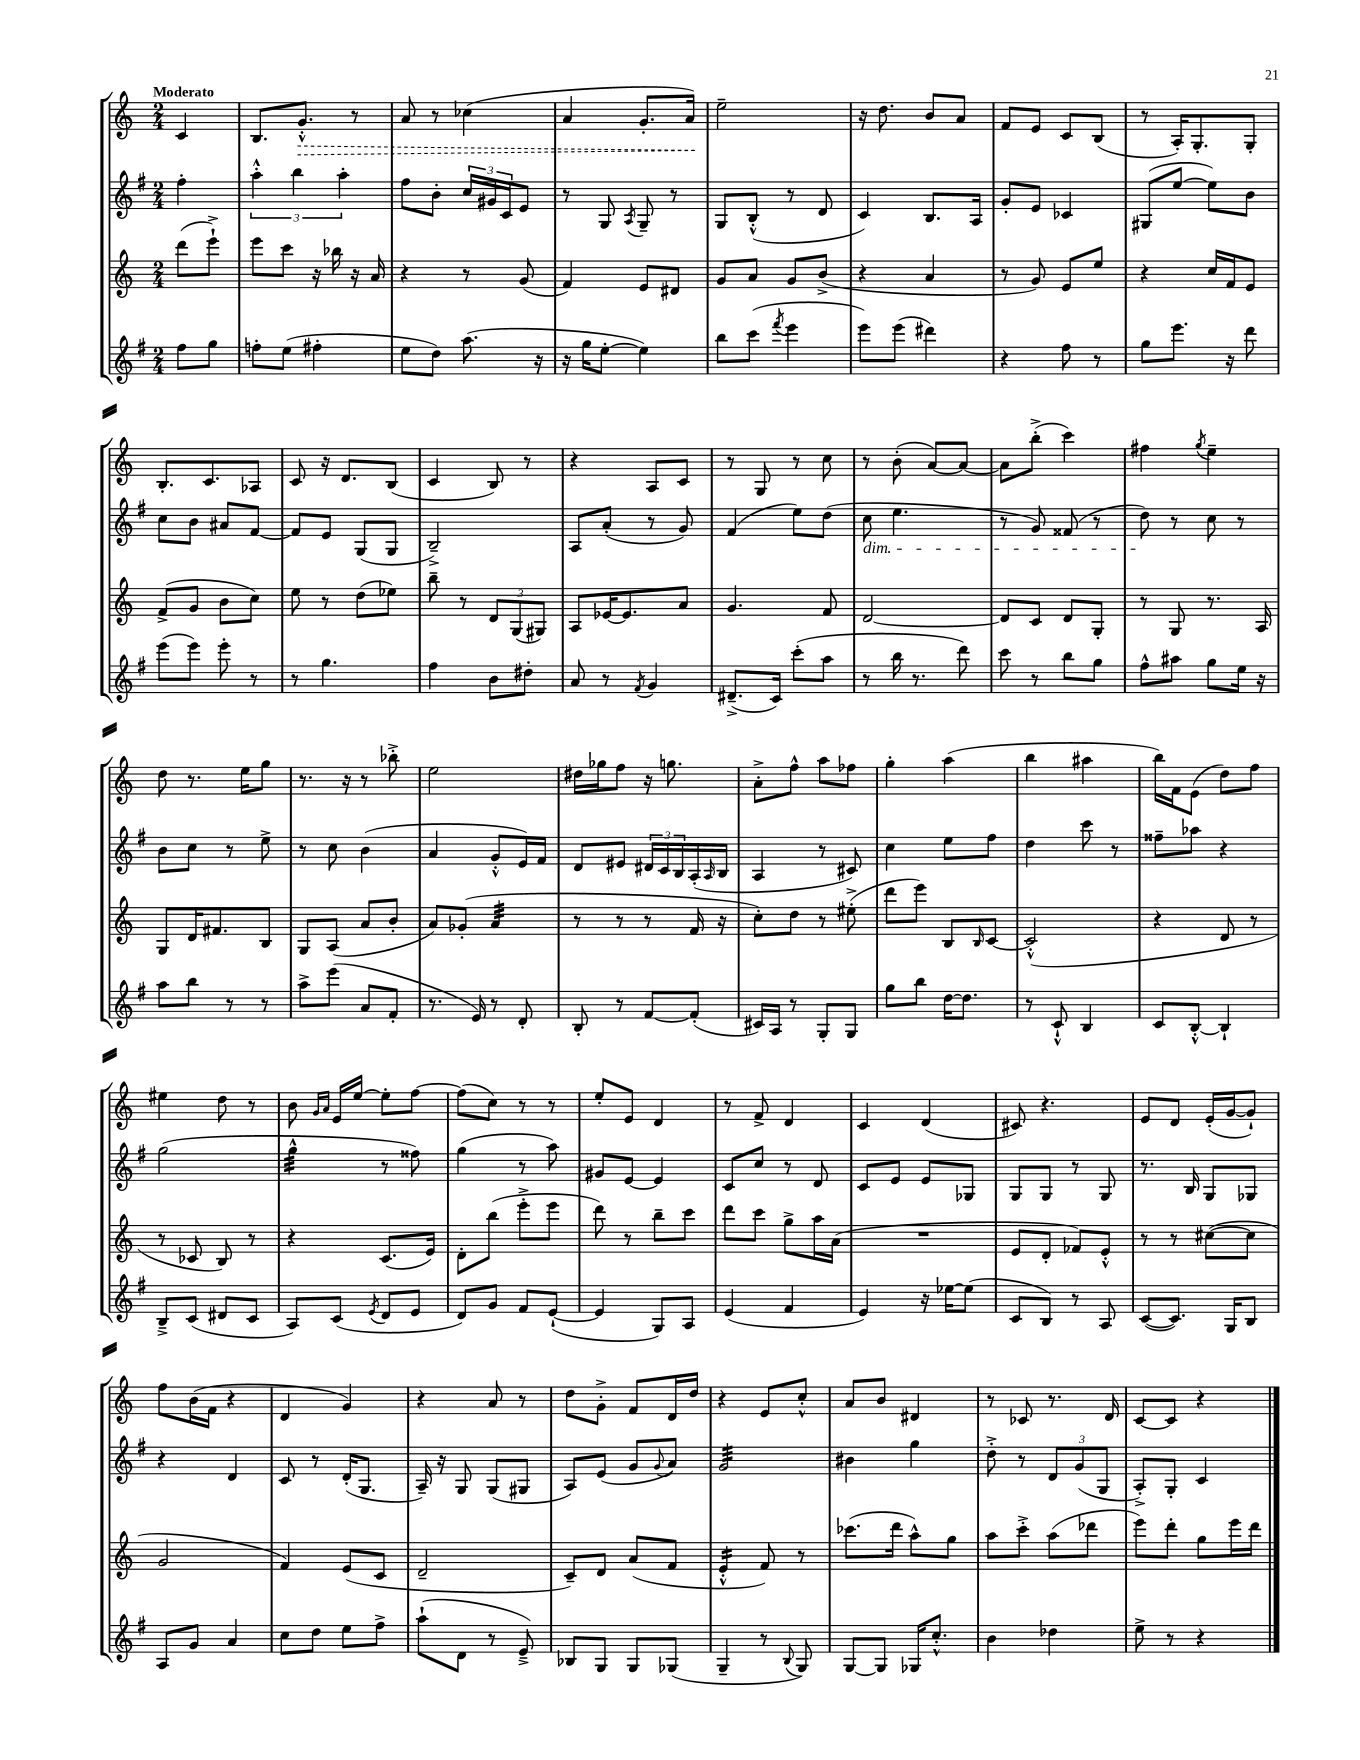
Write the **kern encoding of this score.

**kern	**kern	**kern	**kern
*staff4	*staff3	*staff2	*staff1
*clefG2	*clefG2	*clefG2	*clefG2
*k[f#]	*k[]	*k[f#]	*k[]
*M2/4	*M2/4	*M2/4	*M2/4
8ff#	(8ddd	4ff#'	4c
8gg	8eee`^)	.	.
=	=	=	=
8ff'	8eee	6aa'^^	8.B
(8ee	8ccc	.	.
.	.	6bb	.
.	.	.	8.g'^^
4ff#'	16r	.	.
.	16bb-	.	.
.	.	6aa'	.
.	16r	.	8r
.	16a	.	.
=	=	=	=
8ee	4r	8ff#	8a
8dd)	.	8b'	8r
(8.aa	8r	24cc	(4cc-
.	.	24g#	.
.	.	24c	.
.	(8g	8e	.
16r	.	.	.
=	=	=	=
16r	4f)	8r	4a
16gg	.	.	.
[8ee'	.	8G	.
.	.	8qA	.
4ee])	8e	8G~	8.g'
.	8d#	8r	.
.	.	.	16a)
=	=	=	=
8bb	8g	8G	2ee~
(8ccc	8a	(8B'^^	.
8qfff#	.	.	.
4eee	8g	8r	.
.	(8b^	8d	.
=	=	=	=
8eee)	4r	4c)	16r
.	.	.	8.dd
(8eee	.	.	.
4ddd#)	4a	8.B	8b
.	.	.	8a
.	.	16A	.
=	=	=	=
4r	8r	8g'	8f
.	8g)	8e	8e
8ff#	8e	4c-	8c
8r	8ee	.	(8B
=	=	=	=
8gg	4r	(8G#	8r
8.eee	.	[8ee	16A')
.	.	.	8.G'
.	16cc	8ee])	.
16r	16f	.	.
8ddd	8e	8b	8G'
=	=	=	=
(8eee	(8f^	8cc	8.B'
8eee)	8g	8b	.
.	.	.	8.c
8eee'	8b	8a#	.
8r	8cc)	[8f#	8A-
=	=	=	=
8r	8ee	8f#]	8c
4.gg	8r	8e	16r
.	.	.	8.d
.	(8dd	(8G	.
.	8ee-)	8G	(8B
=	=	=	=
4ff#	8bb~	2B~^)	4c
.	8r	.	.
8b	12d	.	8B)
.	(12G	.	.
8dd#'	.	.	8r
.	12G#)	.	.
=	=	=	=
8a	8A	8A	4r
8r	[16e-	(8a'	.
.	8.e-]	.	.
8qf#	.	.	.
4g	.	8r	8A
.	8a	8g)	8c
=	=	=	=
(8.d#~^	4.g	(4f#	8r
.	.	.	8G
16c)	.	.	.
(8ccc'	.	8ee)	8r
8aa	8f	(8dd	8cc
=	=	=	=
8r	[2d	8cc	8r
16bb	.	4.ee	(8b'
8.r	.	.	.
.	.	.	[8a)
8ddd)	.	.	8a_
=	=	=	=
8ccc	8d]	8r	8a]
8r	8c	8g)	(8bb'^
8bb	8d	(8f##	4ccc)
8gg	8G'	8r	.
=	=	=	=
8ff#^^	8r	8dd)	4ff#
8aa#	8G	8r	.
.	.	.	8qgg
8gg	8.r	8cc	4ee~
16ee	.	8r	.
16r	16A	.	.
=	=	=	=
8aa	8G	8b	8dd
8bb	16d	8cc	8.r
.	8.f#	.	.
8r	.	8r	.
.	.	.	16ee
8r	8B	8ee^	8gg
=	=	=	=
8aa^	8G	8r	8.r
(8eee	(8A	8cc	.
.	.	.	16r
8a	8a	(4b	8r
8f#'	8b'	.	8bb-'^
=	=	=	=
8.r	8a)	4a	2ee
.	(8g-'	.	.
16e)	.	.	.
8r	4a	8g'^^	.
8d'	.	16e)	.
.	.	16f#	.
=	=	=	=
8B'	8r	8d	16dd#
.	.	.	16gg-
8r	8r	8e#	8ff
[8f#	8r	24d#	16r
.	.	24c	.
.	.	.	8.gg
.	.	24B	.
(8f#']	16f	(16A'	.
.	.	16qqA	.
.	16r	16B	.
=	=	=	=
16c#)	8cc')	4A	8a'^
16A	.	.	.
8r	8dd	.	8ff^^
8G'	8r	8r	8aa
8G	(8ee#'^	8c#)	8ff-
=	=	=	=
8gg	8ddd	4cc	4gg'
8bb	8eee)	.	.
[16dd	8B	8ee	(4aa
8.dd]	.	.	.
.	16qqB	.	.
.	[8c	8ff#	.
=	=	=	=
8r	(2c'^^]	4dd	4bb
8c`^^	.	.	.
4B	.	8ccc	4aa#
.	.	8r	.
=	=	=	=
8c	4r	8ff##~	16bb)
.	.	.	16f
[8B'^^	.	8aa-	(8e
4B`]	8d	4r	8dd)
.	8r	.	8ff
=	=	=	=
8B~^	8r	(2gg	4ee#
(8c	8c-	.	.
8d#	8B)	.	8dd
8c	8r	.	8r
=	=	=	=
8A)	4r	4gg^^	8b
.	.	.	16qqg
.	.	.	16qqa
(8c	.	.	16e
.	.	.	[16ee
8qe	.	.	.
8d	(8.c	8r	8ee']
8e	.	8ff##)	[8ff
.	16e)	.	.
=	=	=	=
8d)	8d'	(4gg	(8ff]
8g	(8bb	.	8cc)
8f#	8eee'^	8r	8r
([8e`	8eee	8aa)	8r
=	=	=	=
4e]	8ddd)	8g#	8ee'
.	8r	[8e	8e
8G)	8bb~	4e]	4d
8A	8ccc	.	.
=	=	=	=
(4e	8ddd	8c	8r
.	8ccc	8cc	8f^
4f#	8gg^	8r	4d
.	16aa	8d	.
.	(16a	.	.
=	=	=	=
4e)	2r	8c	4c
.	.	8e	.
16r	.	8e	(4d
[16ee-	.	.	.
(8ee-]	.	8G-	.
=	=	=	=
8c	8e	8G	8c#)
8B)	8d'	8G	4.r
8r	8f-)	8r	.
8A	8e'^^	8G	.
=	=	=	=
([8c	8r	8.r	8e
8.c])	8r	.	8d
.	.	16B	.
.	([8cc#	8G	(16e'
16G	.	.	[16g
8B	8cc#]	8G-	8g`])
=	=	=	=
8A	2g	4r	8ff
8g	.	.	(16b
.	.	.	16f
4a	.	4d	4r
=	=	=	=
8cc	4f)	8c	4d
8dd	.	8r	.
8ee	(8e	(16d'	4g)
.	.	8.G	.
8ff#^	8c	.	.
=	=	=	=
(8aa`	2d~	16A~)	4r
.	.	16r	.
8d	.	8G	.
8r	.	(8G	8a
8e~^)	.	8G#	8r
=	=	=	=
8B-	8c~)	8A)	8dd
8G	8d	(8e	8g'^
8G	(8a	8g	8f
.	.	8qqg	.
(8G-	8f	8a)	16d
.	.	.	16dd
=	=	=	=
4G~	4e'^^	2g	4r
8r	8f)	.	8e
8qqB	.	.	.
8G)	8r	.	8cc'^^
=	=	=	=
[8G	(8.ccc-	4b#	8a
8G]	.	.	8b
.	16ddd	.	.
16G-	8aa^^)	4gg	4d#
8.cc'^^	.	.	.
.	8gg	.	.
=	=	=	=
4b	8aa	8dd'^	8r
.	8ccc'^	8r	8c-
4dd-	(8aa	12d	8.r
.	.	(12g	.
.	8ddd-	.	.
.	.	12G	.
.	.	.	16d
=	=	=	=
8ee^	8eee)	8A'^)	[8c
8r	8ddd'	8G'	8c]
4r	8gg	4c	4r
.	16eee	.	.
.	16ddd	.	.
==	==	==	==
*-	*-	*-	*-
